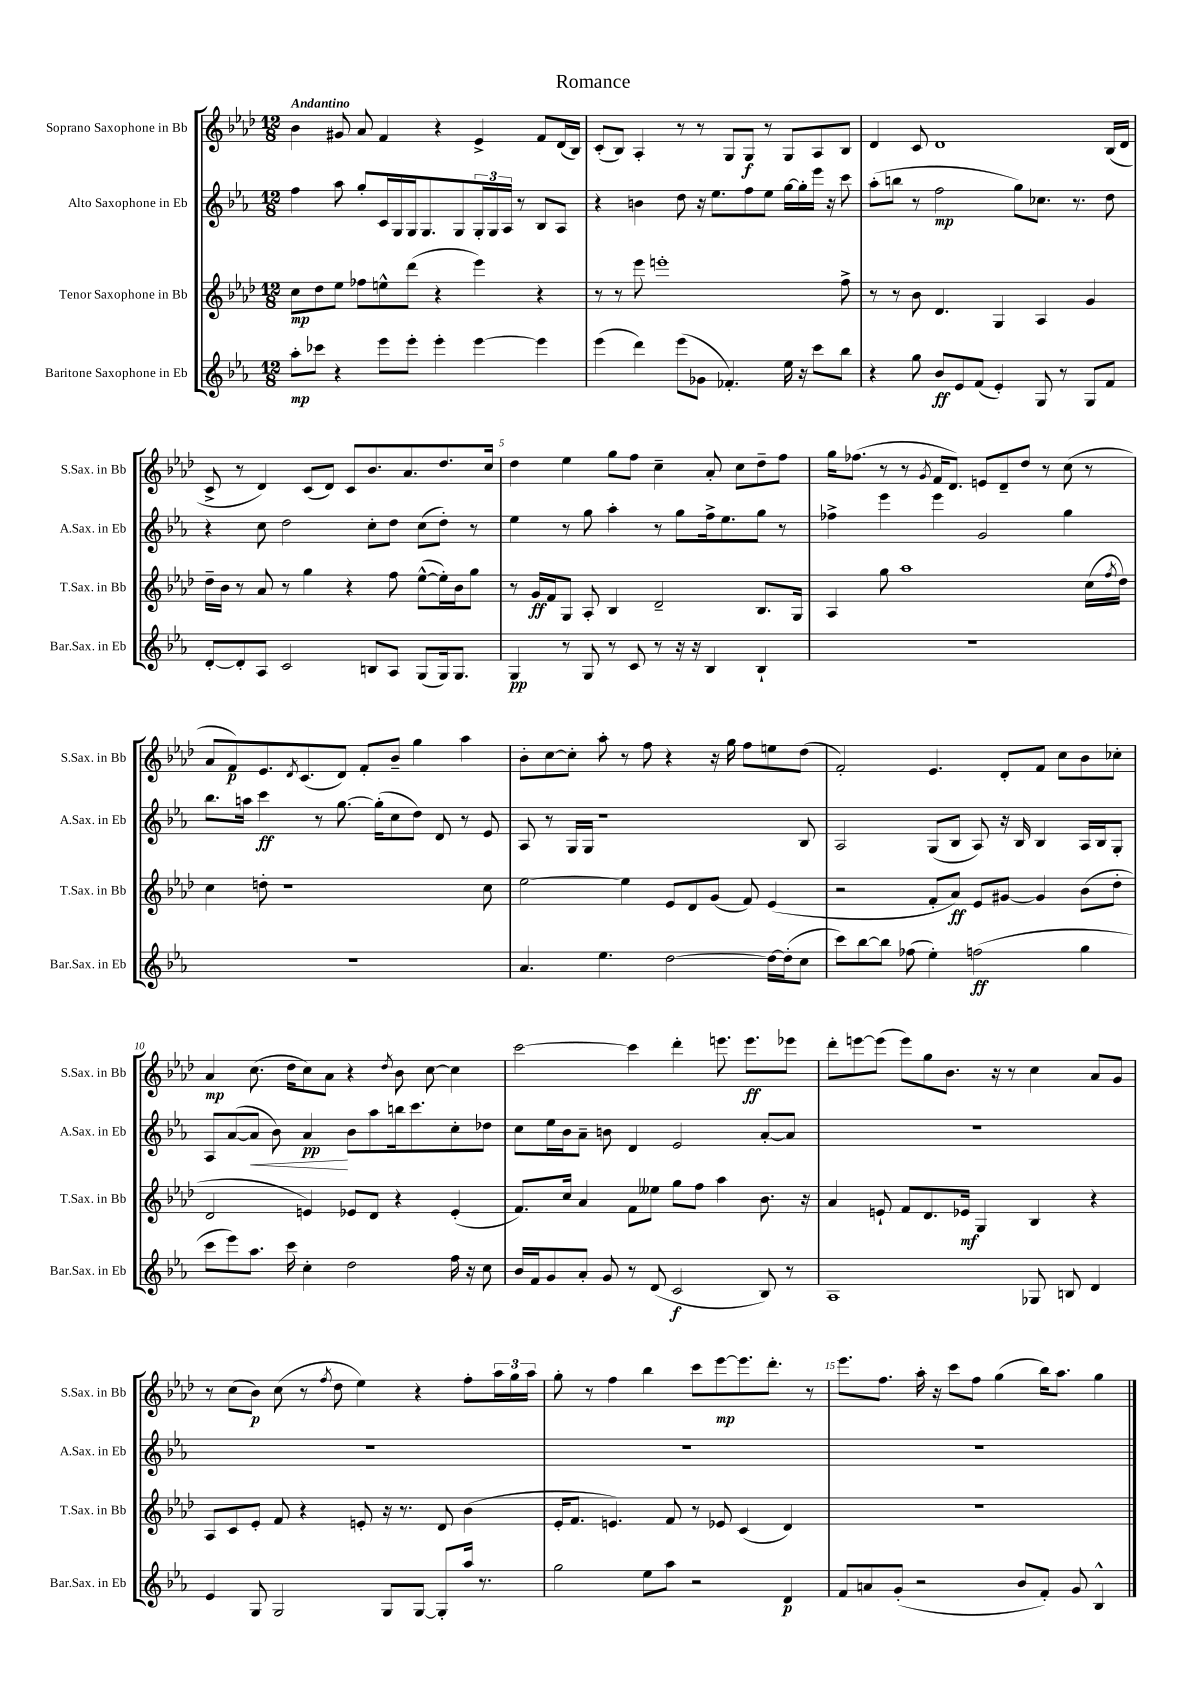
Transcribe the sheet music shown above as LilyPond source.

\header { title = "Romance" }
<<
\new StaffGroup <<
\new Staff = "s0" \with { instrumentName = "Soprano Saxophone in Bb" shortInstrumentName = "S.Sax. in Bb" } {
    \clef treble \key aes \major \numericTimeSignature \time 12/8 \tempo "Andantino"
    bes'4 gis'8 aes'8 f'4 r4 ees'4-> f'8 des'16( bes16) |
    c'8-.( bes8) aes4-. r8 r8 g8 g8\f r8 g8 aes8 bes8 |
    des'4 c'8 des'1 bes16( des'16 |
    c'8-> r8 des'4) c'8( des'8) c'8 bes'8. aes'8. des''8. c''16 |
    des''4 ees''4 g''8 f''8 c''4-- aes'8-. c''8 des''8-- f''8 |
    g''16 fes''8.( r8 r8 \acciaccatura { g'8 } f'16 des'8.) e'8 des'8-- des''8 r8 c''8( r8 |
    aes'8 f'8\p) ees'8. \acciaccatura { des'8 } c'8.( des'8) f'8-. bes'8-- g''4 aes''4 |
    bes'8-. c''8~ c''8-. aes''8-. r8 f''8 r4 r16 g''16 f''8 e''8 des''8( |
    f'2-.) ees'4. des'8-. f'8 c''8 bes'8 ces''8-. |
    aes'4\mp c''8.( des''16 c''8) aes'8 r4 \acciaccatura { des''8 } bes'8 c''8~ c''4 |
    c'''2~ c'''4 des'''4-. e'''8. e'''8.\ff ees'''8 |
    des'''8-. e'''8~ e'''8( e'''8) g''8 bes'8. r16 r8 c''4 aes'8 g'8 |
    r8 c''8( bes'8\p) c''8( r8 \acciaccatura { f''8 } des''8 ees''4) r4 f''8-. \tuplet 3/2 { aes''16 g''16 aes''16 } |
    g''8-. r8 f''4 bes''4 c'''8 ees'''8~\mp ees'''8. des'''8.-. r8 |
    ees'''8. f''8. aes''16-. r16 c'''8 f''8 g''4( bes''16) aes''8. g''4 \bar "|." |
}
\new Staff = "s1" \with { instrumentName = "Alto Saxophone in Eb" shortInstrumentName = "A.Sax. in Eb" } {
    \clef treble \key ees \major \numericTimeSignature \time 12/8
    f''4 aes''8 g''8-. c'16 g16 g16 g8. g8 \tuplet 3/2 { g16-. g16 aes16 } r8 bes8 aes8 |
    r4 b'4 d''8 r16 ees''8. f''8 ees''8 g''16~ g''16-. ees'''16 r16 c'''8 |
    aes''8-.( b''8 r8 f''2\mp g''8) ces''8. r8. d''8 |
    r4 c''8 d''2 c''8-. d''8 c''8( d''8-.) r8 |
    ees''4 r8 g''8 aes''4-. r8 g''8 f''16-> ees''8. g''8 r8 |
    fes''4-> ees'''4 ees'''4 g'2 g''4 |
    bes''8. a''16 c'''4\ff r8 g''8.~ g''16-.( c''8 d''8) d'8 r8 ees'8 |
    aes8 r8 g16 g16 r1 bes8 |
    aes2 g8( bes8 aes8) r16 bes16 bes4 aes16 bes16 g8-. |
    aes8 aes'8~( aes'8\< bes'8) aes'4\pp\! bes'8 aes''8 b''16 c'''8. c''8-. des''8 |
    c''8 ees''16 bes'16 aes'8-- b'8 d'4 ees'2 aes'8~-. aes'8 |
    R1. |
    R1. |
    R1. |
    R1. \bar "|." |
}
\new Staff = "s2" \with { instrumentName = "Tenor Saxophone in Bb" shortInstrumentName = "T.Sax. in Bb" } {
    \clef treble \key aes \major \numericTimeSignature \time 12/8
    c''8\mp des''8 ees''8 fes''8 e''8-^ des'''8( r4 ees'''4) r4 |
    r8 r8 ees'''8 e'''1-. f''8-> |
    r8 r8 bes'8 des'4. g4 aes4 g'4 |
    des''16-- bes'16 r8 aes'8 r8 g''4 r4 f''8 ees''8~-^( ees''16-.) bes'16 g''8 |
    r8 g'16\ff f'16 g8 aes8-. bes4 des'2-- bes8. g16 |
    aes4 g''8 aes''1 c''16( \acciaccatura { f''8 } des''16) |
    c''4 d''8-. r1 c''8 |
    ees''2~ ees''4 ees'8 des'8 g'8( f'8) ees'4( |
    r2 f'8-. aes'8\ff) ees'8 gis'8~ gis'4 bes'8( des''8-. |
    des'2 e'4) ees'8 des'8 r4 ees'4-.( |
    f'8.) c''16 aes'4 f'8 eeses''8 g''8 f''8 aes''4 bes'8. r16 |
    aes'4 e'8-! f'8 des'8. ees'16\mf g4 bes4 r4 |
    aes8 c'8 ees'8-. f'8 r4 e'8-. r16 r8. des'8 bes'4( |
    ees'16-. f'8. e'4.) f'8 r8 ees'8 c'4( des'4) |
    R1. \bar "|." |
}
\new Staff = "s3" \with { instrumentName = "Baritone Saxophone in Eb" shortInstrumentName = "Bar.Sax. in Eb" } {
    \clef treble \key ees \major \numericTimeSignature \time 12/8
    aes''8-.\mp ces'''8 r4 ees'''8 ees'''8-. ees'''4-. ees'''4~ ees'''4 |
    ees'''4( d'''4) ees'''8( ges'8 fes'4.-.) ees''16 r16 c'''8 bes''8 |
    r4 g''8 bes'8\ff ees'8 f'8( ees'4-.) g8 r8 g8 f'8 |
    d'8~-. d'8-. aes8 c'2 b8 aes8 g8( g16) g8. |
    g4\pp r8 g8 r8 c'8 r8 r16 r16 bes4 bes4-! |
    R1. |
    R1. |
    aes'4. ees''4. d''2~ d''16~ d''16-.( c''8 |
    c'''8) bes''8~ bes''8 fes''8( ees''4-.) f''2\ff( g''4 |
    c'''8 ees'''8) aes''8. c'''16 c''4-. d''2 f''16 r16 c''8 |
    bes'16 f'16 g'8 aes'8-. g'8 r8 d'8( c'2\f bes8) r8 |
    aes1 ges8 b8 d'4 |
    ees'4 g8 g2 g8 g8~ g8-. aes''16 r8. |
    g''2 ees''8 aes''8 r2 d'4\p |
    f'8 a'8 g'8-.( r2 bes'8 f'8-.) g'8 bes4-^ \bar "|." |
}
>>
>>
\layout { \context { \Score \override BarNumber.break-visibility = ##(#f #t #t) barNumberVisibility = #(every-nth-bar-number-visible 5) } }
